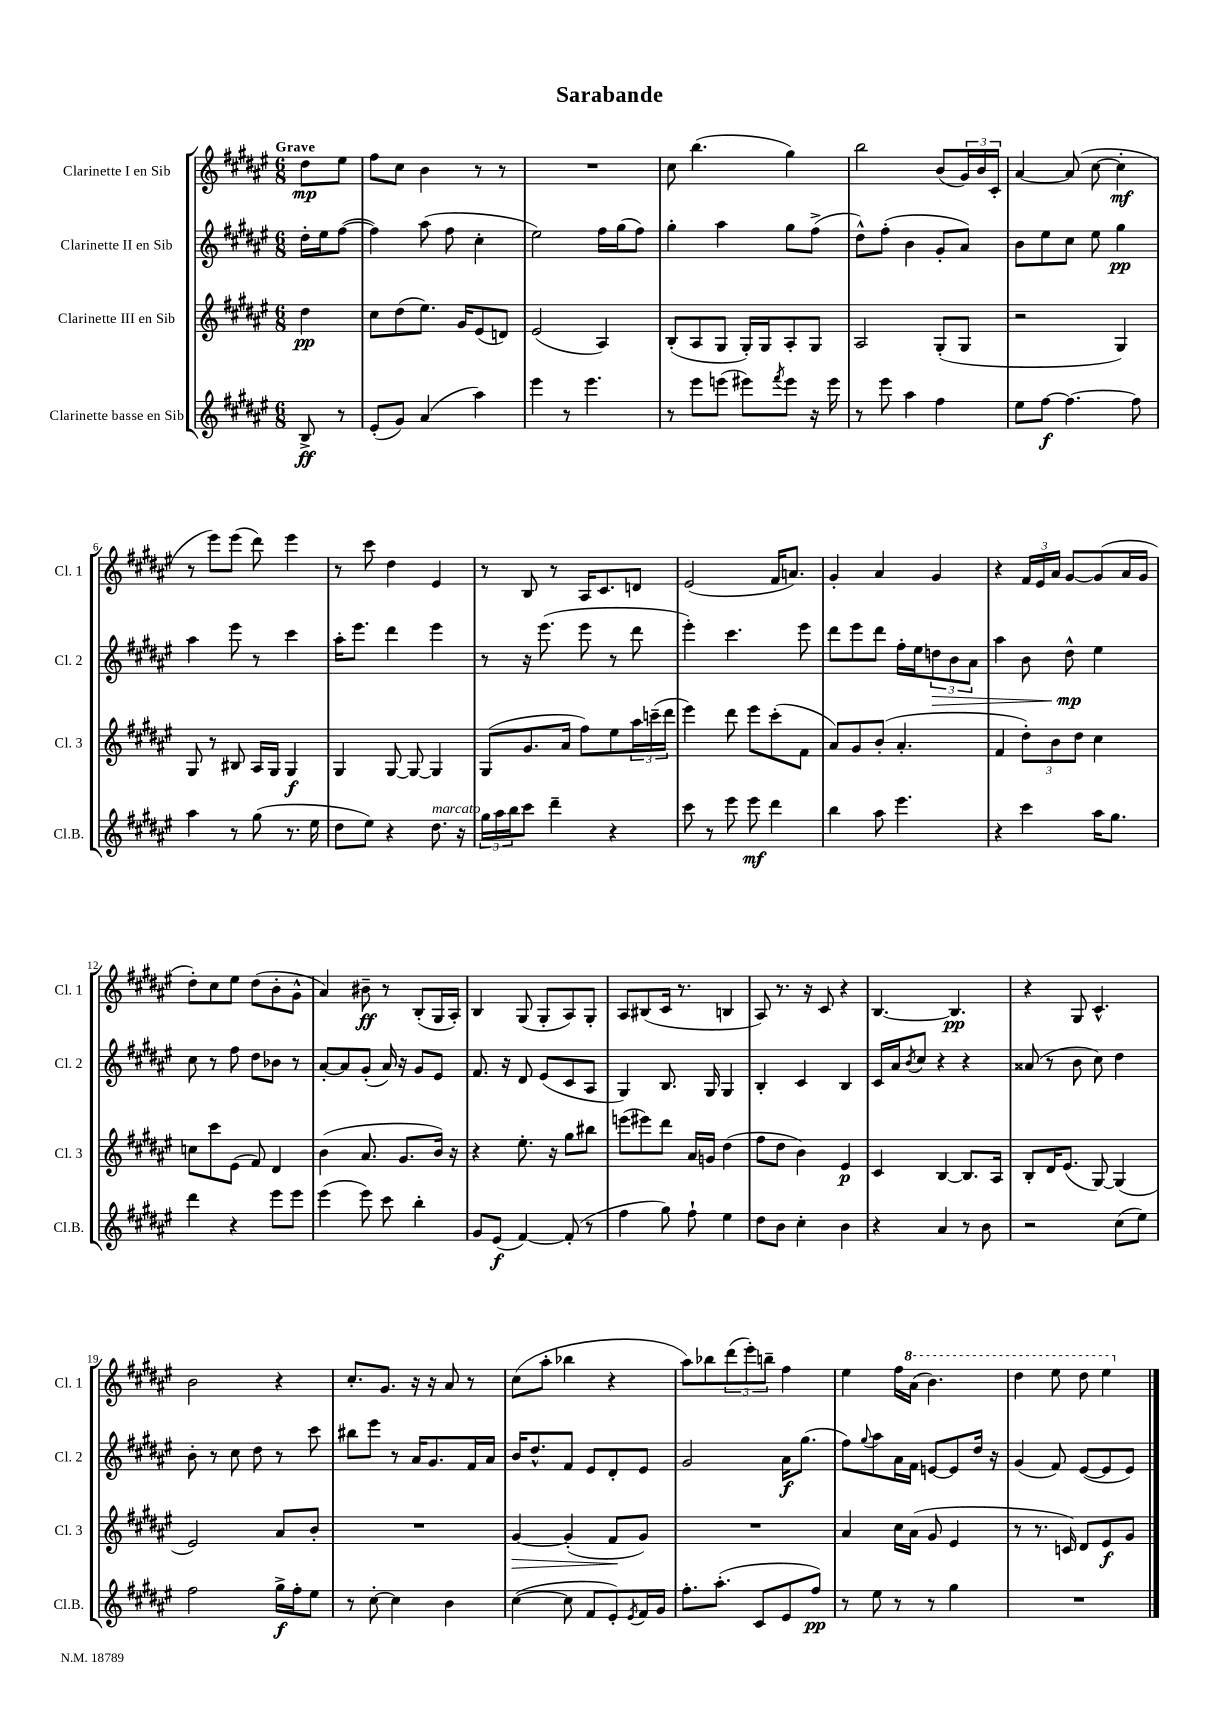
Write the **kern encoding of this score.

**kern	**dynam	**kern	**dynam	**kern	**dynam	**kern	**dynam
*part4	*part4	*part3	*part3	*part2	*part2	*part1	*part1
*staff4	*staff4	*staff3	*staff3	*staff2	*staff2	*staff1	*staff1
*I"Clarinette basse en Sib	*	*I"Clarinette III en Sib	*	*I"Clarinette II en Sib	*	*I"Clarinette I en Sib	*
*I'Cl.B.	*	*I'Cl. 3	*	*I'Cl. 2	*	*I'Cl. 1	*
*clefG2	*	*clefG2	*	*clefG2	*	*clefG2	*
*k[f#c#g#d#a#e#]	*	*k[f#c#g#d#a#e#]	*	*k[f#c#g#d#a#e#]	*	*k[f#c#g#d#a#e#]	*
*M6/8	*	*M6/8	*	*M6/8	*	*M6/8	*
=	=	=	=	=	=	=	=
!	!	!	!	!	!	!LO:TX:a:B:t=Grave	!
8B^/	ff	4dd#\	pp	16dd#'\LL	.	8dd#\L	mp
.	.	.	.	16ee#\J	.	.	.
8r	.	.	.	([8ff#\J	.	8ee#\J	.
=1	=1	=1	=1	=1	=1	=1	=1
(8e#'/L	.	8cc#\L	.	4ff#\])	.	8ff#\L	.
8g#/J)	.	(8dd#\	.	.	.	8cc#\J	.
(4a#/	.	8.ee#\J)	.	(8aa#\	.	4b\	.
.	.	.	.	8ff#\	.	.	.
.	.	16g#/KL	.	.	.	.	.
4aa#\)	.	(8e#/	.	4cc#'\	.	8r	.
.	.	8dn/J)	.	.	.	8r	.
=2	=2	=2	=2	=2	=2	=2	=2
4eee#\	.	(2e#/	.	2ee#\)	.	2.r	.
8r	.	.	.	.	.	.	.
4.eee#\	.	.	.	.	.	.	.
.	.	4A#/)	.	16ff#\LL	.	.	.
.	.	.	.	(16gg#\J	.	.	.
.	.	.	.	8ff#\J)	.	.	.
=3	=3	=3	=3	=3	=3	=3	=3
8r	.	(8B'/L	.	4gg#'\	.	8cc#\	.
8eee#\L	.	8A#/	.	.	.	(4.bb\	.
(8eeen\J	.	8G#/J	.	4aa#\	.	.	.
8eee#X\L)	.	16G#'/LL)	.	.	.	.	.
.	.	16G#/J	.	.	.	.	.
8qfff#/	.	.	.	.	.	.	.
8eee#\J	.	8A#'/	.	8gg#\L	.	4gg#\)	.
16r	.	8G#/J	.	(8ff#^\J	.	.	.
16eee#\	.	.	.	.	.	.	.
=4	=4	=4	=4	=4	=4	=4	=4
8r	.	2A#/	.	8dd#^^\L)	.	2bb\	.
8eee#\	.	.	.	(8ff#'\J	.	.	.
4aa#\	.	.	.	4b\	.	.	.
4ff#\	.	(8G#'/L	.	8g#'/L	.	(8b/L	.
.	.	8G#/J	.	8a#/J)	.	24g#/L)	.
.	.	.	.	.	.	24b/	.
.	.	.	.	.	.	24c#'/JJ	.
=5	=5	=5	=5	=5	=5	=5	=5
8ee#\L	.	2r	.	8b\L	.	[4a#/	.
[8ff#\J	f	.	.	8ee#\	.	.	.
4.ff#\_	.	.	.	8cc#\J	.	(8a#/]	.
.	.	.	.	8ee#\	.	[8cc#\	.
.	.	4G#/)	.	4gg#\	pp	4cc#'\]	mf
8ff#\]	.	.	.	.	.	.	.
!!LO:LB:g=z
=6	=6	=6	=6	=6	=6	=6	=6
4aa#\	.	8G#/	.	4aa#\	.	8r	.
.	.	8r	.	.	.	8eee#\L)	.
8r	.	8B#X/	.	8eee#\	.	(8eee#\J	.
(8gg#\	.	16A#/LL	.	8r	.	8ddd#\)	.
.	.	16G#/JJ	.	.	.	.	.
8.r	.	4G#/	f	4ccc#\	.	4eee#\	.
16ee#\	.	.	.	.	.	.	.
=7	=7	=7	=7	=7	=7	=7	=7
8dd#\L	.	4G#/	.	16aa#'\KL	.	8r	.
.	.	.	.	8.eee#\J	.	.	.
8ee#\J)	.	.	.	.	.	8ccc#\	.
4r	.	[8G#/	.	4ddd#\	.	4dd#\	.
.	.	8G#/_	.	.	.	.	.
!LO:TX:a:i:t=marcato	!	!	!	!	!	!	!
8.dd#\	.	4G#/]	.	4eee#\	.	4e#/	.
16r	.	.	.	.	.	.	.
=8	=8	=8	=8	=8	=8	=8	=8
24gg#\LL	.	(8G#/L	.	8r	.	8r	.
24aa#\	.	.	.	.	.	.	.
24bb\J	.	.	.	.	.	.	.
8ccc#\J	.	8.g#/	.	16r	.	8B/	.
.	.	.	.	(8.eee#\	.	.	.
4ddd#~\	.	.	.	.	.	8r	.
.	.	16a#/Jk	.	.	.	.	.
.	.	8ff#\L)	.	8eee#\	.	16A#/KL	.
.	.	.	.	.	.	8.c#/	.
4r	.	8ee#\	.	8r	.	.	.
.	.	24aa#\L	.	8ddd#\	.	8dn/J	.
.	.	(24cccn~\	.	.	.	.	.
.	.	24ddd#\JJ	.	.	.	.	.
=9	=9	=9	=9	=9	=9	=9	=9
8ccc#\	.	4eee#\)	.	4eee#'\)	.	(2e#/	.
8r	.	.	.	.	.	.	.
8eee#\	.	8ddd#\	.	4.ccc#\	.	.	.
8eee#\	mf	8eee#\L	.	.	.	.	.
4ddd#\	.	(8ccc#'\	.	.	.	16f#/KL	.
.	.	.	.	.	.	8.an/J)	.
.	.	8f#\J	.	8eee#\	.	.	.
=10	=10	=10	=10	=10	=10	=10	=10
4bb\	.	8a#/L)	.	8ddd#\L	.	4g#'/	.
.	.	8g#/	.	8eee#\	.	.	.
8aa#\	.	(8b'/J	.	8ddd#\J	.	4a#/	.
4.eee#\	.	4.a#'/	.	16ff#'\LL	.	.	.
.	.	.	.	16ee#\J	.	.	.
!	!	!	!	!	!LO:HP:b	!	!
.	.	.	.	12ddn\	>	4g#/	.
.	.	.	.	12b\	.	.	.
.	.	.	.	12a#\J	.	.	.
=11	=11	=11	=11	=11	=11	=11	=11
4r	.	4f#/	.	4aa#\	.	4r	.
4ccc#\	.	12dd#'\L)	.	8b\	.	24f#/LL	.
.	.	.	.	.	.	24e#/	.
.	.	12b\	.	.	.	24a#/JJ	.
.	.	.	.	8dd#^^\	mp	[8g#/L	.
.	.	12dd#\J	.	.	.	.	.
16aa#\KL	.	4cc#\	.	4ee#\	]	(8g#/]	.
8.gg#\J	.	.	.	.	.	.	.
.	.	.	.	.	.	16a#/L	.
.	.	.	.	.	.	16g#/JJ	.
!!LO:LB:g=z
=12	=12	=12	=12	=12	=12	=12	=12
4ddd#\	.	8ccn\L	.	8cc#\	.	8dd#'\L)	.
.	.	8ccc#\	.	8r	.	8cc#\	.
4r	.	(8e#\J	.	8ff#\	.	8ee#\J	.
.	.	8f#/)	.	8dd#\L	.	(8dd#\L	.
8eee#\L	.	4d#/	.	8b-X\J	.	8b'\	.
8eee#\J	.	.	.	8r	.	8g#^^\J	.
=13	=13	=13	=13	=13	=13	=13	=13
(4eee#\	.	(4b\	.	[8a#'/L	.	4a#/)	.
.	.	.	.	8a#/]	.	.	.
8eee#\)	.	8.a#/	.	(8g#'/J	.	8b#X~\	ff
8ccc#\	.	.	.	16a#/)	.	8r	.
.	.	8.g#/L	.	16r	.	.	.
4bb'\	.	.	.	8g#/L	.	(8B'/L	.
.	.	16b/Jk)	.	8e#/J	.	16G#/L	.
.	.	16r	.	.	.	16A#'/JJ)	.
=14	=14	=14	=14	=14	=14	=14	=14
8g#/L	.	4r	.	8.f#/	.	4B/	.
(8e#/J	f	.	.	.	.	.	.
.	.	.	.	16r	.	.	.
[4f#/)	.	8.ee#'\	.	8d#/	.	(8G#/	.
.	.	.	.	(8e#/L	.	8G#'/L	.
.	.	16r	.	.	.	.	.
(8f#'/]	.	8gg#\L	.	8c#/	.	8A#/)	.
8r	.	8bb#X\J	.	8A#/J	.	8G#'/J	.
=15	=15	=15	=15	=15	=15	=15	=15
4ff#\	.	(8eeen\L	.	4G#/)	.	8A#/L	.
.	.	8eee#X\)	.	.	.	(8B#X/	.
8gg#\)	.	8ddd#\J	.	8.B/	.	16c#/Jk	.
.	.	.	.	.	.	8.r	.
8ff#`\	.	16a#/LL	.	.	.	.	.
.	.	16gn/JJ	.	16G#/	.	.	.
4ee#\	.	(4dd#\	.	4G#/	.	4Bn/	.
=16	=16	=16	=16	=16	=16	=16	=16
8dd#\L	.	8ff#\L	.	4B'/	.	8A#/)	.
8b\J	.	8dd#\J	.	.	.	8.r	.
4cc#'\	.	4b\)	.	4c#/	.	.	.
.	.	.	.	.	.	16r	.
.	.	.	.	.	.	8c#/	.
4b\	.	4e#/	p	4B/	.	4r	.
=17	=17	=17	=17	=17	=17	=17	=17
4r	.	4c#/	.	16c#/LL	.	[4.B/	.
.	.	.	.	16a#/J	.	.	.
.	.	.	.	8qb/	.	.	.
.	.	.	.	8cc#/J	.	.	.
4a#/	.	[4B/	.	4r	.	.	.
.	.	.	.	.	.	4.B/]	pp
8r	.	8.B/L]	.	4r	.	.	.
8b\	.	.	.	.	.	.	.
.	.	16A#/Jk	.	.	.	.	.
=18	=18	=18	=18	=18	=18	=18	=18
2r	.	8B'/L	.	(8a##X/	.	4r	.
.	.	16d#/K	.	8r	.	.	.
.	.	(8.e#/J	.	.	.	.	.
.	.	.	.	8b\	.	8G#/	.
.	.	[8G#/)	.	8cc#\)	.	4.c#^^/	.
(8cc#\L	.	(4G#/]	.	4dd#\	.	.	.
8ee#\J)	.	.	.	.	.	.	.
!!LO:LB:g=z
=19	=19	=19	=19	=19	=19	=19	=19
2ff#\	.	2e#/)	.	8b'\	.	2b\	.
.	.	.	.	8r	.	.	.
.	.	.	.	8cc#\	.	.	.
.	.	.	.	8dd#\	.	.	.
16gg#^\LL	f	8a#/L	.	8r	.	4r	.
16ff#'\J	.	.	.	.	.	.	.
8ee#\J	.	8b'/J	.	8ccc#\	.	.	.
=20	=20	=20	=20	=20	=20	=20	=20
8r	.	2.r	.	8bb#X\L	.	8.cc#'/L	.
[8cc#'\	.	.	.	8eee#\J	.	.	.
.	.	.	.	.	.	8.g#/J	.
4cc#\]	.	.	.	8r	.	.	.
.	.	.	.	16a#/KL	.	16r	.
.	.	.	.	8.g#/	.	16r	.
4b\	.	.	.	.	.	8a#/	.
.	.	.	.	16f#/L	.	8r	.
.	.	.	.	16a#/JJ	.	.	.
=21	=21	=21	=21	=21	=21	=21	=21
!	!	!	!LO:HP:b	!	!	!	!
([4cc#\	.	[4g#/	>	16b/KL	.	(8cc#\L	.
.	.	.	.	8.dd#^^/	.	.	.
.	.	.	.	.	.	8aa#'\J	.
8cc#\]	.	(4g#'/]	.	8f#/J	.	4bb-X\	.
8f#/L	.	.	.	8e#/L	.	.	.
8e#'/)	.	8f#/L	.	8d#'/	.	4r	.
8qe#/	.	.	.	.	.	.	.
16f#/L	.	8g#/J)	]	8e#/J	.	.	.
16g#/JJ	.	.	.	.	.	.	.
=22	=22	=22	=22	=22	=22	=22	=22
8.ff#'\L	.	2.r	.	2g#/	.	8aa#\L)	.
.	.	.	.	.	.	8bb-X\	.
(8.aa#'\J	.	.	.	.	.	.	.
.	.	.	.	.	.	(12ddd#\	.
.	.	.	.	.	.	12eee#'\)	.
8c#/L	.	.	.	.	.	.	.
.	.	.	.	.	.	12bbn~\J	.
8e#/	.	.	.	16a#\KL	f	4ff#\	.
.	.	.	.	(8.gg#\J	.	.	.
8ff#/J)	pp	.	.	.	.	.	.
=23	=23	=23	=23	=23	=23	=23	=23
8r	.	4a#/	.	8ff#\L)	.	4ee#\	.
.	.	.	.	8qqgg#/	.	.	.
8ee#\	.	.	.	8aa#\	.	.	.
8r	.	16cc#\LL	.	16a#\L	.	16ff#\LL	.
*	*	*	*	*	*	*8va	*
.	.	(16a#\JJ	.	16f#\JJ	.	(16aa#\JJ	.
8r	.	8g#/	.	[8en/L	.	4.bb\)	.
4gg#\	.	4e#/	.	8e/]	.	.	.
.	.	.	.	16dd#/Jk	.	.	.
.	.	.	.	16r	.	.	.
=24	=24	=24	=24	=24	=24	=24	=24
2.r	.	8r	.	(4g#/	.	4ddd#\	.
.	.	8.r	.	.	.	.	.
.	.	.	.	8f#/)	.	8eee#\	.
.	.	16cn/)	.	.	.	.	.
.	.	8d#/L	.	([8e#/L	.	8ddd#\	.
.	.	8e#/	f	8e#/]	.	4eee#\	.
.	.	8g#/J	.	8e#/J)	.	.	.
*	*	*	*	*	*	*X8va	*
==	==	==	==	==	==	==	==
*-	*-	*-	*-	*-	*-	*-	*-
